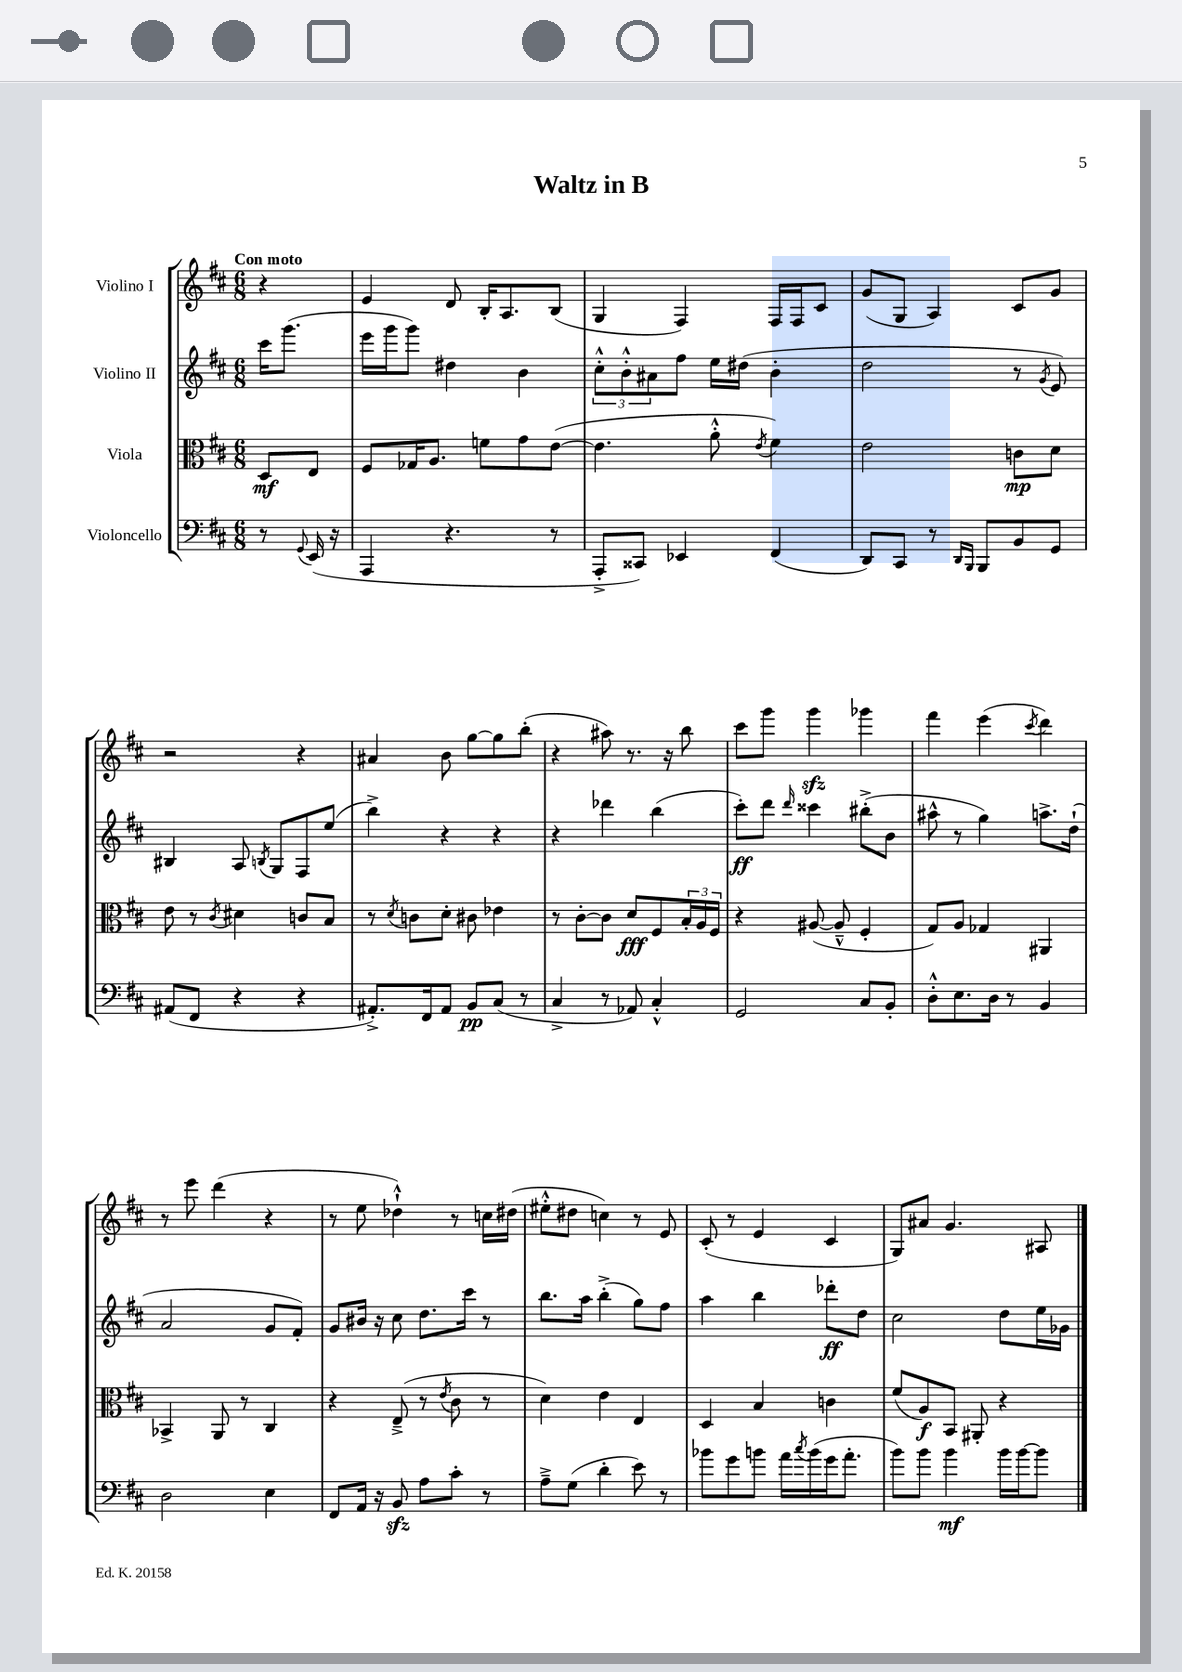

**kern	**kern	**kern	**kern
*staff4	*staff3	*staff2	*staff1
*clefF4	*clefC3	*clefG2	*clefG2
*k[f#c#]	*k[f#c#]	*k[f#c#]	*k[f#c#]
*M6/8	*M6/8	*M6/8	*M6/8
8r	8D/L	16ccc#\LK	4r
.	.	(8.ggg\J	.
8qqGG/	.	.	.
(16EE/	8E/J	.	.
16r	.	.	.
=	=	=	=
4AAA/	8F#/L	16eee\LL	4e/
.	.	16ggg\J	.
.	16G-/K	8ggg\J)	.
.	8.A/J	.	.
4.r	.	4dd#\	8d/
.	8f\L	.	16B'/LK
.	.	.	8.A/
.	8g\	4b\	.
8r	([8e\J	.	(8B/J
=	=	=	=
8AAA'^/L	4.e\]	12cc#'^^\L	4G/
.	.	12b'^^\	.
8CC##/J)	.	.	.
.	.	12a#\	.
4EE-/	.	8ff#\J	4F#/)
.	8a'^^\	16ee\LL	.
.	.	(16dd#\JJ	.
.	8qe/	.	.
(4FF#/	4f#\)	4b'\	16F#/LL
.	.	.	16F#/J
.	.	.	8c#/J
=	=	=	=
8DD/L)	2e\	2dd\	(8g/L
8CC#/J	.	.	8G/J
8r	.	.	4A/)
16qqDD/LL	.	.	.
16qqBBB/JJ	.	.	.
8BBB/L	.	.	.
8BB/	8c\L	8r	8c#/L
.	.	8qg/	.
8GG/J	8d\J	8e/)	8g/J
=	=	=	=
(8AA#/L	8e\	4B#/	2r
8FF#/J	8r	.	.
.	8qc#/	.	.
4r	4d#\	8A/	.
.	.	8qB/	.
.	.	8G/L	.
4r	8c/L	8F#/	4r
.	8B/J	(8ee/J	.
=	=	=	=
8.AA#'^/L)	8r	4bb^\)	4a#/
.	8qd/	.	.
.	8c\L	.	.
16FF#/k	.	.	.
8AA#/J	8d'\J	4r	8b\
8BB/L	8c#\	.	[8gg\L
(8C#/J	4e-\	4r	8gg\]
8r	.	.	(8bb'\J
=	=	=	=
4C#^/	8r	4r	4r
.	[8c#'\L	.	.
8r	8c#\]J	4ddd-\	8aa#\)
8AA-/)	8d/L	.	8.r
4C#'^^/	8F#/	(4bb\	.
.	.	.	16r
.	24B'/L	.	8bb\
.	24A/	.	.
.	24F#/JJ	.	.
=	=	=	=
2GG/	4r	8ccc#'\L)	8ccc#\L
.	.	8ddd\J	8ggg\J
.	.	16qqddd/	.
.	([8A#/	4ccc##\	4ggg\
.	8A#~^^/]	.	.
8C#/L	4F#'/	(8bb#'^\L	4ggg-\
8BB'/J	.	8b\J	.
=	=	=	=
8D'^^\L	8G/L)	8aa#^^\	4fff#\
8.E\	8A/J	8r	.
.	4G-/	4gg\)	(4eee\
16D\Jk	.	.	.
8r	.	.	.
.	.	.	8qccc#/
4BB/	4AA#/	8.aa^\L	4ddd\)
.	.	(16dd`\Jk	.
=	=	=	=
2D\	4BB-^/	2a/	8r
.	.	.	8eee\
.	8AA/	.	(4ddd\
.	8r	.	.
4E\	4C#/	8g/L	4r
.	.	8f#'/J)	.
=	=	=	=
8FF#/L	4r	8g/L	8r
16AA/Jk	.	16b#/Jk	8ee\
16r	.	16r	.
8BB/	(8E~^/	8cc#\	4dd-`^^\)
8A\L	8r	8.dd\L	.
.	8qe/	.	.
8c#'\J	8c#\	.	8r
.	.	16ccc#\Jk	.
8r	8r	8r	16cc\LL
.	.	.	(16dd#\JJ
=	=	=	=
8A~^\L	4d\)	8.bb\L	8ee#'^^\L
(8G\J	.	.	8dd#\J
.	.	16aa\Jk	.
4d'\	4e\	(4bb'^\	4cc\)
8e\)	4E/	8gg\L)	8r
8r	.	8ff#\J	8e/
=	=	=	=
8b-\L	4D/	4aa\	(8c#'/
8g\	.	.	8r
8b\J	4B/	4bb\	4e/
16a\LL	.	.	.
8qcc#/	.	.	.
(16b\	.	.	.
16g\J	4c\	8ddd-'\L	4c#/
8.a'\J	.	.	.
.	.	8dd\J	.
=	=	=	=
8b\L)	(8f#/L	2cc#\	8G/L)
8b\J	8A/)	.	8a#/J
4b\	8BB/J	.	4.g/
.	8AA#'/	.	.
16b\LL	4r	8dd\L	.
[16b\J	.	.	.
8b\]J	.	16ee\L	8A#/
.	.	16g-\JJ	.
==	==	==	==
*-	*-	*-	*-
